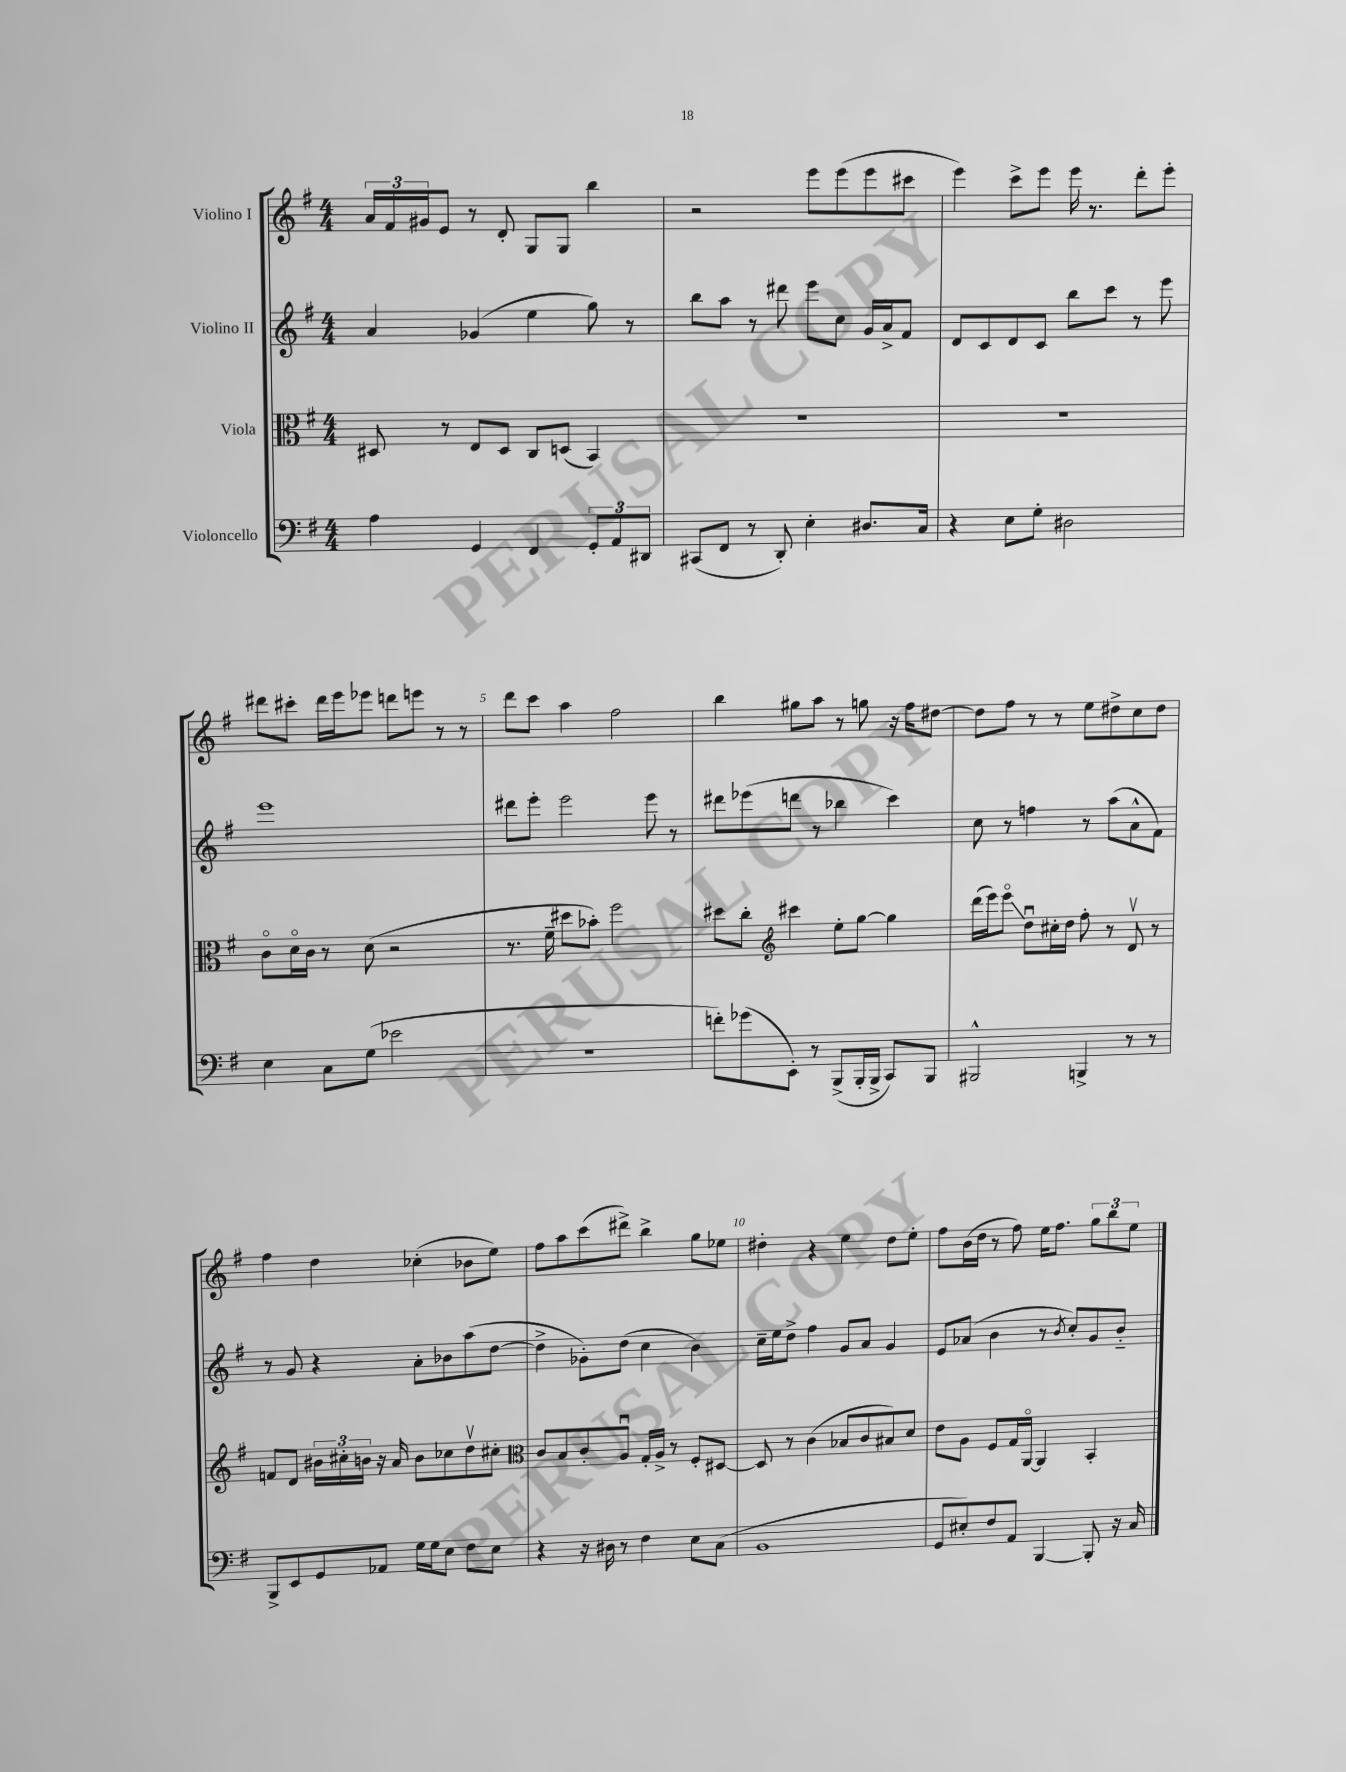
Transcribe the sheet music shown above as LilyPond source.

<<
\new StaffGroup <<
\new Staff = "s0" \with { instrumentName = "Violino I" } {
    \clef treble \key g \major \numericTimeSignature \time 4/4
    \tuplet 3/2 { a'16 fis'16 gis'16 } e'8 r8 d'8-. g8 g8 b''4 |
    r2 e'''8 e'''8( e'''8 cis'''8 |
    e'''4) c'''8-> e'''8 e'''16 r8. d'''8-. e'''8-. |
    dis'''8 cis'''8-. dis'''16 e'''16 ees'''8 d'''8 e'''8 r8 r8 |
    d'''8 c'''8 a''4 fis''2 |
    b''4 gis''8 a''8 r8 g''8 r16 fis''16 dis''8~ |
    dis''8 fis''8 r8 r8 e''8 dis''8-> c''8 dis''8 |
    fis''4 d''4 ces''4-.( bes'8 e''8) |
    fis''8 a''8 c'''8( dis'''8->) b''4-> g''8 ees''8 |
    dis''4-. r4 e''4 dis''8 e''8-. |
    fis''8 b'16( d''16 r8 fis''8) e''16 fis''8. \tuplet 3/2 { g''8 b''8 e''8 } \bar "|." |
}
\new Staff = "s1" \with { instrumentName = "Violino II" } {
    \clef treble \key g \major \numericTimeSignature \time 4/4
    a'4 ges'4( e''4 g''8) r8 |
    b''8 a''8 r8 dis'''8 e'''8 c''8 g'16 a'16-> fis'8 |
    d'8 c'8 d'8 c'8 b''8 c'''8 r8 e'''8 |
    e'''1 |
    dis'''8 e'''8-. e'''2 e'''8 r8 |
    dis'''8 ees'''8( d'''8 r8 bes''4 c'''4) |
    c''8 r8 f''4 r8 a''8( a'8-^ fis'8) |
    r8 g'8 r4 a'8-. bes'8 a''8( d''8~ |
    d''4-> ges'8-.) d''8( c''4 b'4) |
    c''16-- e''16 d''8-> fis''4 g'8 a'8 g'4 |
    e'8 aes'8( b'4 r8 \acciaccatura { b'8 } c''8-.) g'8 b'8-_ \bar "|." |
}
\new Staff = "s2" \with { instrumentName = "Viola" } {
    \clef alto \key g \major \numericTimeSignature \time 4/4
    dis8 r8 e8 dis8 c8 d8( b,4) |
    R1 |
    R1 |
    c'8\flageolet d'16\flageolet c'16 r8 d'8( r2 |
    r8. fis'16-- dis''8 bes'8-.) fis''2 |
    dis''8 c''8-. \clef treble cis'''4 e''8-. g''8~ g''4 |
    d'''16( e'''16) e'''8\flageolet\glissando d''8\downbow cis''16-. d''16 fis''8-. r8 d'8\upbow r8 |
    f'8 d'8 \tuplet 3/2 { bis'16 cis''16-. b'16 } r16 a'16 b'8 ces''8 d''8\upbow cis''8-. |
    \clef alto c'8 b8 c'8-. a8\downbow g16-. a16-> r8 fis8-. dis8~ |
    dis8 r8 c'4( bes8 c'8 bis8) d'8 |
    e'8 a8 fis8 g16 a,16~\flageolet a,4 b,4-. \bar "|." |
}
\new Staff = "s3" \with { instrumentName = "Violoncello" } {
    \clef bass \key g \major \numericTimeSignature \time 4/4
    a4 g,4 fis,4 \tuplet 3/2 { g,8-. a,8 dis,8 } |
    cis,8( fis,8 r8 d,8-.) e4-. dis8. c16 |
    r4 e8 g8-. dis2 |
    e4 c8 g8( ees'2 |
    R1 |
    f'8-.) ges'8( e,8-.) r8 b,,8->( b,,16-. b,,16-> c,8) b,,8 |
    bis,,2-^ b,,4-> r8 r8 |
    b,,8-> e,8 g,8 aes,8 g16 g16 e8 fis8 e8 |
    r4 r16 dis16 r8 fis4 e8 c8( |
    b,1 |
    g,8 eis8-.) fis8 a,8 b,,4~ b,,8-. r16 c16 \bar "|." |
}
>>
>>
\layout { \context { \Score \override BarNumber.break-visibility = ##(#f #t #t) barNumberVisibility = #(every-nth-bar-number-visible 5) } }
